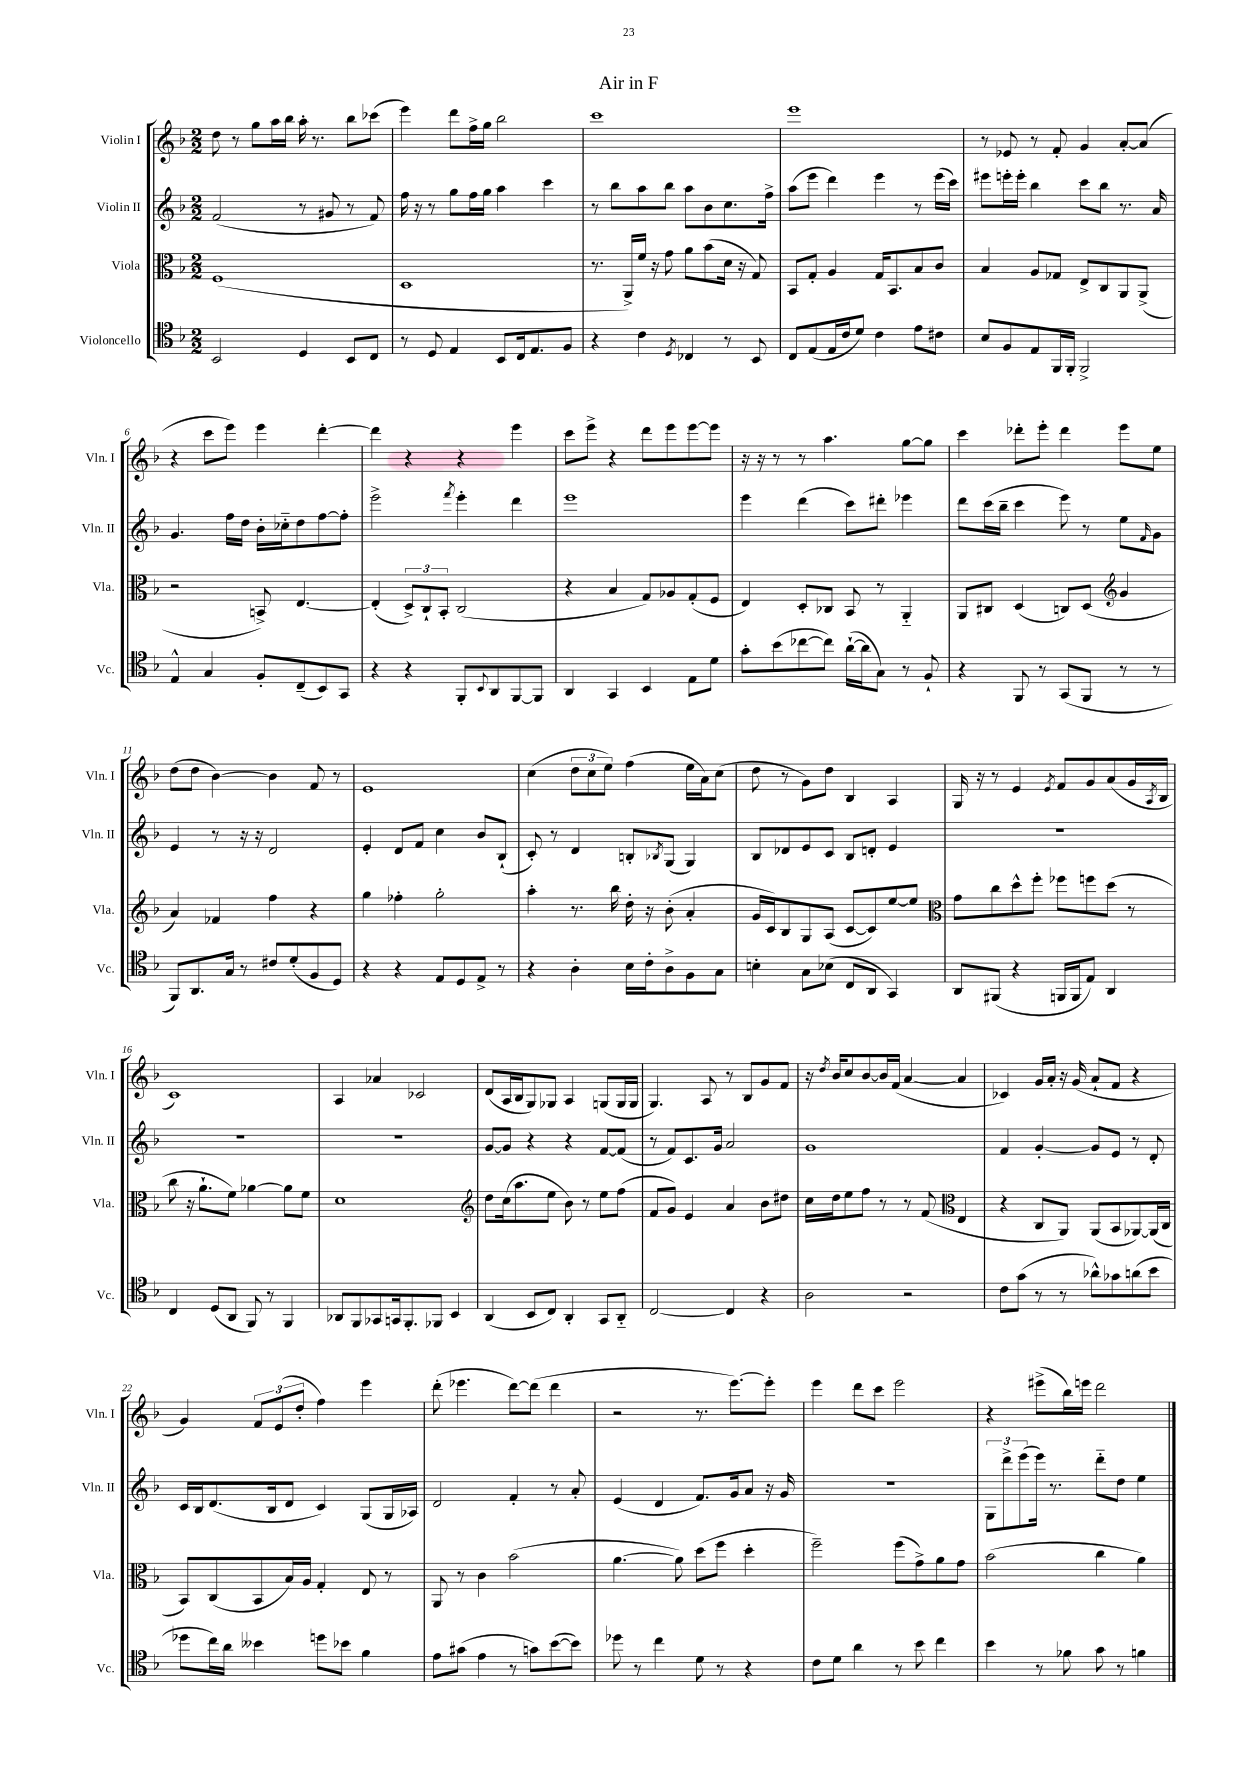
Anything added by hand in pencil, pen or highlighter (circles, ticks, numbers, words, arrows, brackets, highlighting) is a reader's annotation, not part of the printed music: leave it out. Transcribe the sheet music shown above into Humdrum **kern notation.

**kern	**kern	**kern	**kern
*staff4	*staff3	*staff2	*staff1
*clefC4	*clefC3	*clefG2	*clefG2
*k[b-]	*k[b-]	*k[b-]	*k[b-]
*M2/2	*M2/2	*M2/2	*M2/2
2BB-	(1F	(2f	8dd
.	.	.	8r
.	.	.	8gg
.	.	.	16aa
.	.	.	16bb-
4D	.	8r	16aa'
.	.	.	8.r
.	.	8g#	.
8BB-	.	8r	8bb-
8C	.	8f)	(8ccc-
=	=	=	=
8r	1D	16ff	4eee)
.	.	16r	.
8D	.	8r	.
4E	.	8gg	8ddd
.	.	16ff	16ff^
.	.	16gg	16gg
8BB-	.	4aa	2bb-
16C	.	.	.
8.E	.	.	.
.	.	4ccc	.
8F	.	.	.
=	=	=	=
4r	8.r	8r	1ccc
.	.	8bb-	.
.	16AA^)	.	.
4c	16f	8aa	.
.	16r	.	.
.	8g	8bb-	.
8qD	.	.	.
4C-	8a	8aa	.
.	(8b-	8b-	.
8r	16d	8.cc	.
.	16r	.	.
8BB-	8G)	.	.
.	.	16ff^	.
=	=	=	=
8C	8BB-	(8aa	1eee
(8E	8G'	8eee	.
16E	4A	4ddd)	.
16c	.	.	.
8d)	.	.	.
4c	16G	4eee	.
.	8.BB-	.	.
8e	8B-	8r	.
8c#	8c	(16eee	.
.	.	16ccc)	.
=	=	=	=
8B-	4B-	8eee#	8r
8F	.	16eee'	8e-
.	.	16eee'	.
8E	8A	4bb-	8r
16FF	8G-	.	8f'
16FF'	.	.	.
2FF^	8E^	8ccc	4g
.	8C	8bb-	.
.	8AA	8.r	[8a'
.	(8AA^	.	(8a]
.	.	16a	.
=	=	=	=
4E^^	2r	4.g	4r
4G	.	.	8ccc
.	.	16ff	8eee)
.	.	16dd	.
8F'	8BB^)	16b-'	4eee
.	.	16cc-'~	.
(8C~	[4.E	8dd	.
8BB-)	.	[8ff	[4ddd'
8GG	.	8ff']	.
=	=	=	=
4r	(4E']	2eee^	4ddd]
4r	12D^)	.	4r
.	12C`	.	.
.	12BB-'	.	.
.	.	8qfff	.
8FF'	(2C	4eee'	4r
8qqBB-	.	.	.
8AA	.	.	.
[8FF	.	4ddd	4eee
8FF]	.	.	.
=	=	=	=
4AA	4r	1eee	8ccc
.	.	.	8eee^
4GG	4B-	.	4r
4BB-	8G)	.	8ddd
.	8A-	.	8eee
8E	(8G'	.	[8eee
8d	8F	.	8eee]
=	=	=	=
8g'	4E)	4eee	16r
.	.	.	16r
(8b-	.	.	8r
[8cc-	8D'	(4ddd	8r
8cc-])	8C-	.	4.aa
([16a`	8BB-	8ccc)	.
16a]	.	.	.
8G)	8r	8ddd#'	.
8r	4AA'~	4eee-	[8gg
8F`	.	.	8gg]
=	=	=	=
4r	8AA	8ddd	4ccc
.	8C#	(16ccc	.
.	.	16bb-~	.
8FF	(4D	4ccc	8ddd-'
8r	.	.	8eee'
(8GG	8C)	8eee)	4ddd-
8FF	(8D	8r	.
*	*clefG2	*	*
8r	4g	8ee	8eee
.	.	16qqf	.
8r	.	8g	8ee
=	=	=	=
8FF)	4a)	4e	(8dd
8.AA	.	.	8dd
.	4f-	8r	[4b-)
16G	.	.	.
8r	.	16r	.
.	.	16r	.
8c#	4ff	2d	4b-]
(8d'	.	.	.
8F	4r	.	8f
8D)	.	.	8r
=	=	=	=
4r	4gg	4e'	1e
4r	4ff-'	8d	.
.	.	8f	.
8E	2gg'	4cc	.
8D	.	.	.
8E^	.	8b-	.
8r	.	(8B-`	.
=	=	=	=
4r	4aa'	8c')	(4cc
.	.	8r	.
4A'	8.r	4d	12dd
.	.	.	12cc
.	.	.	12ee)
.	16bb-	.	.
16B-	16dd'	8B'	(4ff
16c'	16r	.	.
.	.	8qB-	.
8A^	(8b-'	(8G	.
8F	4a'	4G)	16ee
.	.	.	16a)
8G	.	.	(8cc
=	=	=	=
4B'	16g	8B-	8dd
.	16c)	.	.
.	8B-	8d-	8r
8G	8G	8e	8g)
(8B-	(8A	8c	8dd
8C	[8c	8B-	4B-
8AA	8c])	8d'	.
4GG)	[8ee	4e	4A
.	8ee]	.	.
=	=	=	=
*	*clefC3	*	*
8AA	8g	1r	16G
.	.	.	16r
(8FF#	8cc	.	8r
4r	8dd^^	.	4e
.	8ff'	.	.
.	.	.	8qe
16FF	8ff-	.	8f
16FF	.	.	.
8E)	8ff	.	8g
4AA	(8dd	.	(8a
.	8r	.	16g
.	.	.	8qA
.	.	.	16B-
=	=	=	=
4C	8cc	1r	1c)
.	16r	.	.
.	8.a`	.	.
(8D	.	.	.
8AA	8f)	.	.
8FF)	[4a-	.	.
8r	.	.	.
4FF	8a-]	.	.
.	8f	.	.
=	=	=	=
8AA-	1d	1r	4A
8FF	.	.	.
8GG-	.	.	4a-
16GG	.	.	.
8.FF'	.	.	.
.	.	.	2c-
8FF-	.	.	.
4BB-	.	.	.
=	=	=	=
*	*clefG2	*	*
(4AA	8dd	[8g	(8d
.	(16cc	8g]	16A
.	8.aa	.	16B-
8BB-	.	4r	8G)
8C)	8ee	.	8G-
4AA'	8b-)	4r	4A
.	8r	.	.
8GG	8ee	[8f	(8G
8AA'~	(8ff	(8f]	16G
.	.	.	16G
=	=	=	=
[2C	8f	8r	4.G)
.	8g)	8f)	.
.	4e	8.c	.
.	.	.	8A
.	.	16g	.
4C]	4a	2a	8r
.	.	.	8B-
4r	8b-	.	8g
.	8dd#	.	8f
=	=	=	=
2A	16cc	1g	16r
.	.	.	8qdd
.	16dd	.	16b-
.	8ee	.	8cc
.	8ff	.	[8b-
.	8r	.	16b-]
.	.	.	(16f
2r	8r	.	[4a
.	(8f	.	.
*	*clefC3	*	*
.	4E	.	4a]
=	=	=	=
8c	4r	4f	4c-)
(8g	.	.	.
8r	8C	[4g'	16g
.	.	.	16a'
8r	8AA)	.	16r
.	.	.	(16g
8a-^^)	(8AA	8g]	8a`
8g-	8BB-	8e	8f
(8a	[8AA-)	8r	4r
8b-	(16AA-]	8d'	.
.	16C	.	.
=	=	=	=
8dd-	8BB-)	16c	4g)
.	.	16B-	.
16cc)	(8C	(8.d	.
16a	.	.	.
4b--	8BB-	.	12f
.	.	16B-	.
.	.	.	(12e
.	16B-)	8d	.
.	.	.	12dd'
.	16A	.	.
8dd	4G'	4c)	4ff)
8b-	.	.	.
4f	8E	(8G	4eee
.	8r	16G	.
.	.	16A-)	.
=	=	=	=
8e	8AA	2d	(8ddd'
(8g#	8r	.	4.eee-
4e	4c	.	.
8r	(2b-	4f'	[8ddd)
8g)	.	.	(8ddd]
([8b-	.	8r	4ddd
8b-])	.	8a'	.
=	=	=	=
8dd-	[4.a	(4e	2r
8r	.	.	.
4cc	.	4d	.
.	8a])	.	.
8d	(8dd	8.f)	8.r
8r	8ff	.	.
.	.	16g	[8.eee)
4r	4dd'	8a	.
.	.	16r	8eee']
.	.	16g	.
=	=	=	=
8c	2ff~)	1r	4eee
8d	.	.	.
4a	.	.	8ddd
.	.	.	8ccc
8r	(8ff	.	2eee
8b-	8g^)	.	.
4cc	8a	.	.
.	8g	.	.
=	=	=	=
4b-	(2b-	12G	4r
.	.	12ddd^	.
.	.	(12eee	.
8r	.	16eee)	(8eee#^
.	.	8.r	.
8f-	.	.	16bb-)
.	.	.	16eee
8g	4cc	8ddd'~	2ddd
8r	.	8dd	.
4f	4a)	4ee	.
==	==	==	==
*-	*-	*-	*-
